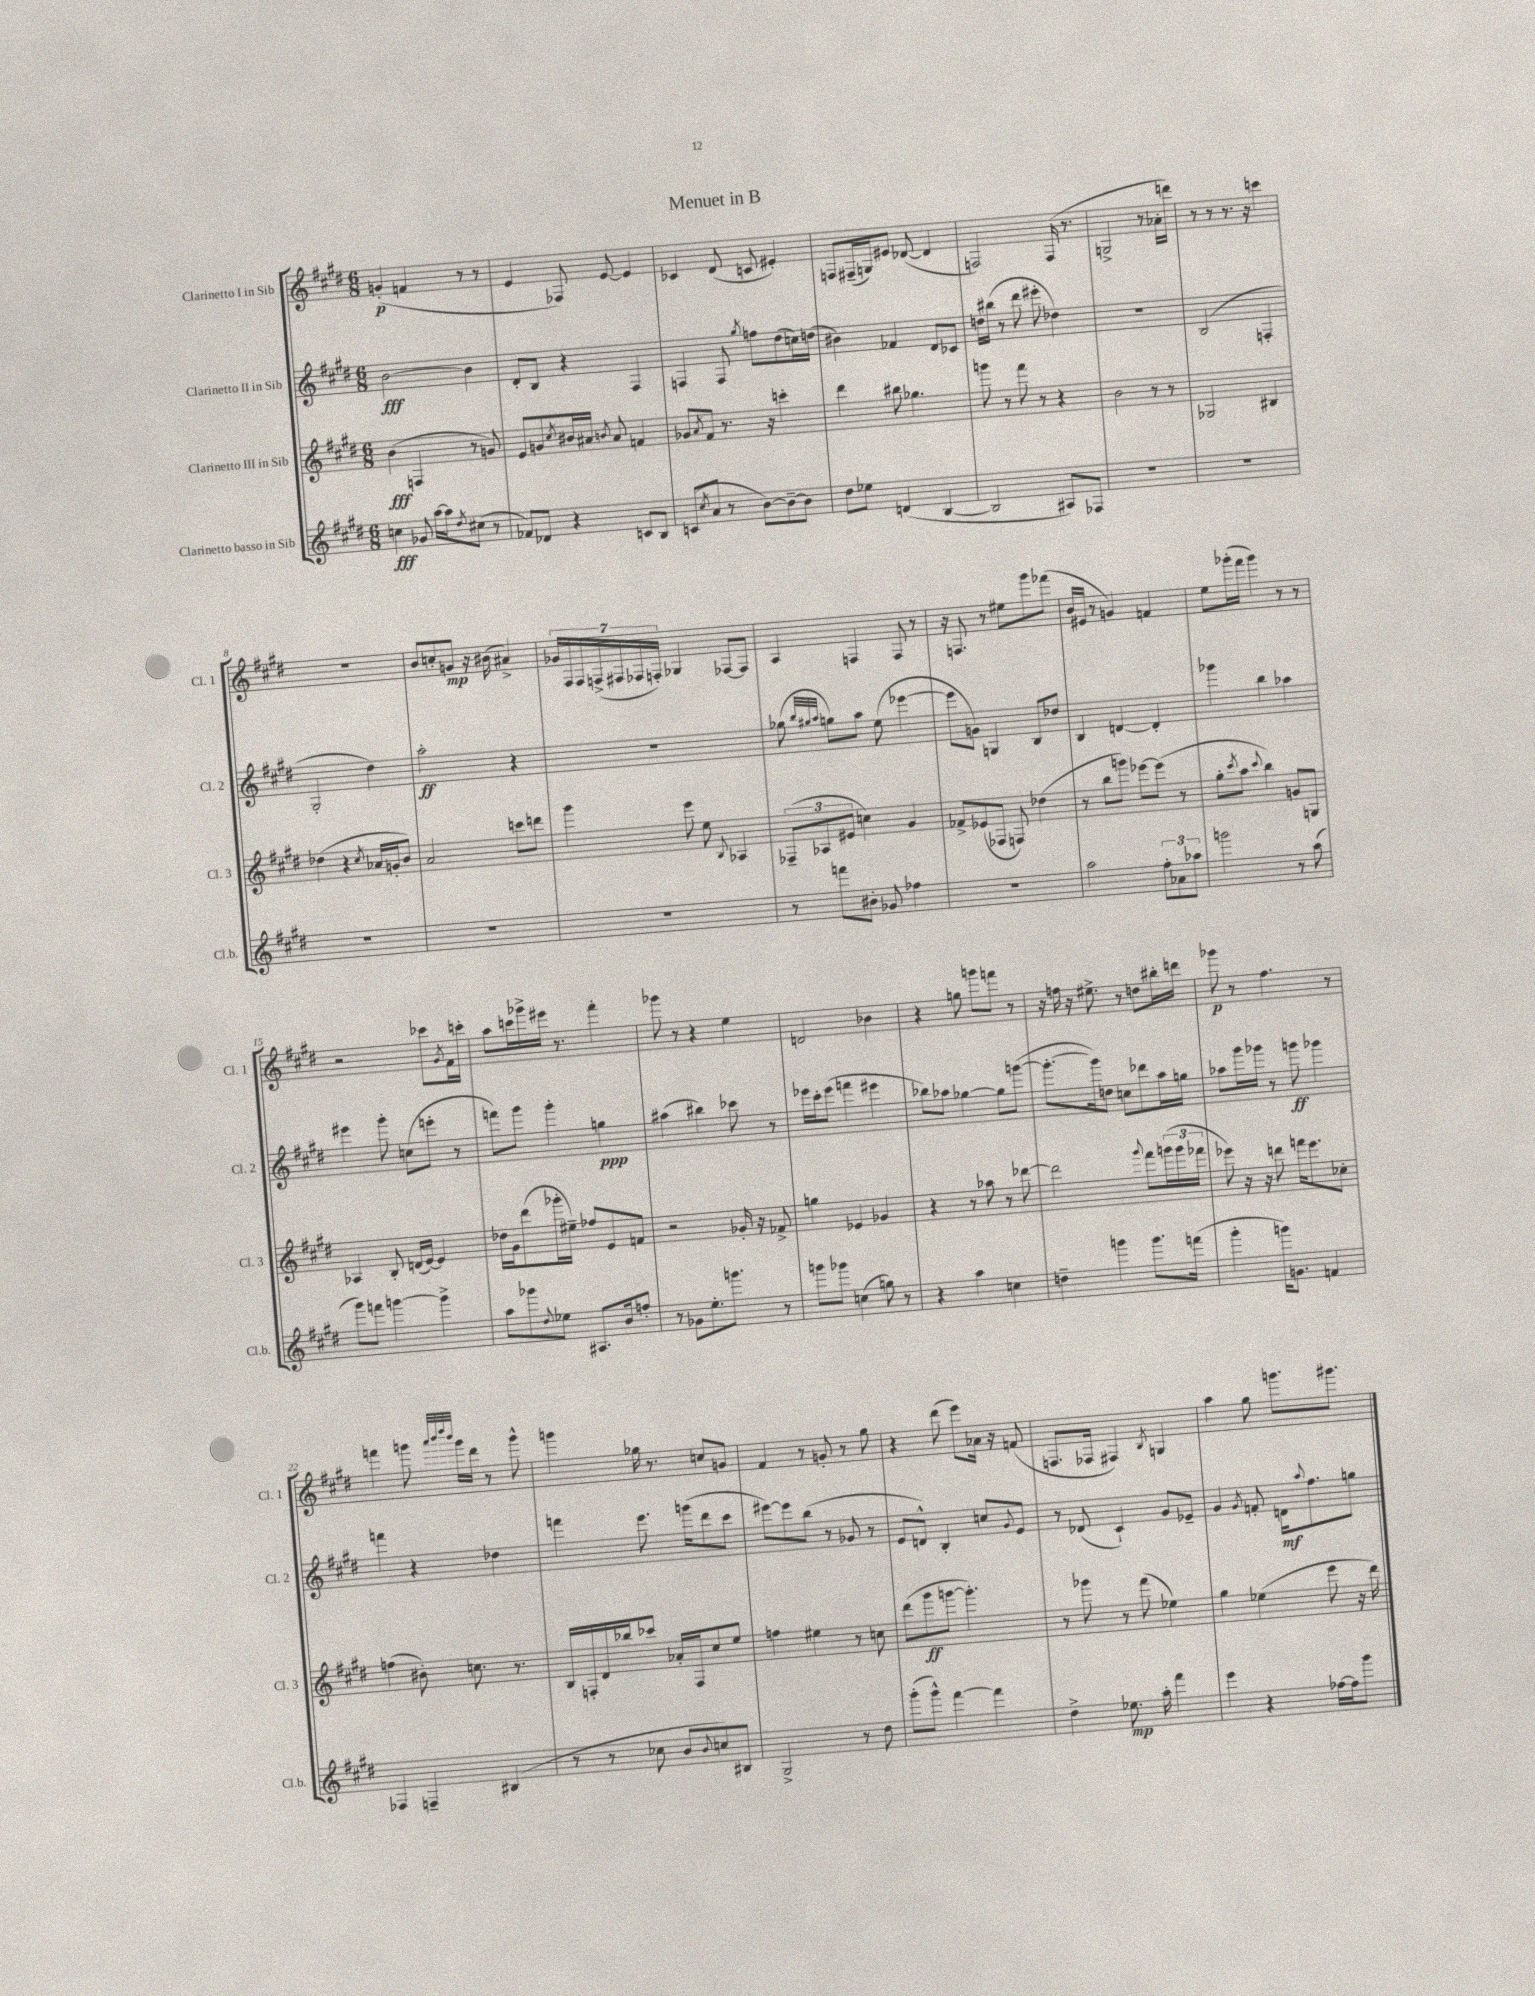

**kern	**dynam	**kern	**dynam	**kern	**dynam	**kern	**dynam
*part4	*part4	*part3	*part3	*part2	*part2	*part1	*part1
*staff4	*staff4	*staff3	*staff3	*staff2	*staff2	*staff1	*staff1
*I"Clarinetto basso in Sib	*	*I"Clarinetto III in Sib	*	*I"Clarinetto II in Sib	*	*I"Clarinetto I in Sib	*
*I'Cl.b.	*	*I'Cl. 3	*	*I'Cl. 2	*	*I'Cl. 1	*
*clefG2	*	*clefG2	*	*clefG2	*	*clefG2	*
*k[f#c#g#d#]	*	*k[f#c#g#d#]	*	*k[f#c#g#d#]	*	*k[f#c#g#d#]	*
*M6/8	*	*M6/8	*	*M6/8	*	*M6/8	*
=1	=1	=1	=1	=1	=1	=1	=1
4ccn\	fff	(4b\	fff	[2b\	fff	(4gn'/	p
8g-X/	.	4Fn/	.	.	.	4fn/	.
[16aa\LL	.	.	.	.	.	.	.
16aa\J]	.	.	.	.	.	.	.
8qdd#/	.	.	.	.	.	.	.
(8cc#X\J	.	8r	.	4b\]	.	8r	.
8r	.	8gn/)	.	.	.	8r	.
=2	=2	=2	=2	=2	=2	=2	=2
8f-X/L)	.	8e/L	.	8d#'/L	.	4e/	.
8d-X/J	.	8gn/	.	8B/J	.	.	.
.	.	8qcc#/	.	.	.	.	.
4r	.	16b#X/L	.	4r	.	8F-X/)	.
.	.	16a#X/JJ	.	.	.	.	.
.	.	8qbn/	.	.	.	.	.
.	.	8a#/	.	.	.	[8e/	.
8cn/L	.	4fn/	.	4F#/	.	4e/]	.
8B/J	.	.	.	.	.	.	.
=3	=3	=3	=3	=3	=3	=3	=3
(8cn/L	.	8g-X/L	.	4Fn/	.	4c-X/	.
8qcc#/	.	8qa/	.	.	.	.	.
8a/J	.	8f#/J	.	.	.	.	.
8r	.	8.r	.	8F/	.	(8d#/	.
.	.	.	.	8qgg#/	.	.	.
[8b\L)	.	.	.	8ffn\L	.	8cn/	.
.	.	16r	.	.	.	.	.
8b~\_	.	4cccn'\	.	(8dd#\	.	4e#X'/)	.
8b\J]	.	.	.	16ccn\L)	.	.	.
.	.	.	.	(16ddn\JJ	.	.	.
=4	=4	=4	=4	=4	=4	=4	=4
8dd#\L	.	4ddd#\	.	4b#X\)	.	8Fn/L	.
8ee-X\J	.	.	.	.	.	(16F#X~/L	.
.	.	.	.	.	.	16Gn/J)	.
(4dn/	.	8bb#X\	.	4f-X/	.	8e#X/J	.
.	.	4.gg-X\	.	.	.	([8d-X/	.
[4B/	.	.	.	8d#/L	.	4d-/]	.
.	.	.	.	8c-X/J	.	.	.
=5	=5	=5	=5	=5	=5	=5	=5
2B/]	.	8gggn\	.	16ddn\LL	.	2Fn/)	.
.	.	.	.	(16bb#X\JJ	.	.	.
.	.	8r	.	8r	.	.	.
.	.	8fff#\	.	8ddd#\	.	.	.
.	.	8r	.	8eee#X'\	.	.	.
8A#X/L)	.	4r	.	4dd-X\)	.	(16F/	.
.	.	.	.	.	.	8.r	.
8F-X/J	.	.	.	.	.	.	.
=6	=6	=6	=6	=6	=6	=6	=6
2.r	.	2b\	.	2.r	.	2Gn^/	.
.	.	8r	.	.	.	8r	.
.	.	8r	.	.	.	16a-X'\LL	.
.	.	.	.	.	.	16dddn\JJ)	.
=7	=7	=7	=7	=7	=7	=7	=7
2.r	.	2G-X/	.	(2B/	.	8r	.
.	.	.	.	.	.	8r	.
.	.	.	.	.	.	8.r	.
.	.	.	.	.	.	16r	.
.	.	4B#X/	.	4Fn'/	.	4cccn\	.
!!LO:LB:g=z
=8	=8	=8	=8	=8	=8	=8	=8
2.r	.	(4dd-X\	.	2G#'/	.	2.r	.
.	.	4r	.	.	.	.	.
.	.	8qcc#/	.	.	.	.	.
.	.	16a-X/LL	.	4dd#\)	.	.	.
.	.	16gn'/J	.	.	.	.	.
.	.	8b/J)	.	.	.	.	.
=9	=9	=9	=9	=9	=9	=9	=9
2.r	.	2a/	.	2aa'\	ff	8b/L	.
.	.	.	.	.	.	8ccn'/	.
.	.	.	.	.	.	8gn/J	mp
.	.	.	.	.	.	16r	.
.	.	.	.	.	.	(16b#X\	.
.	.	8cccn\L	.	4r	.	4a#X^/)	.
.	.	8dddn\J	.	.	.	.	.
=10	=10	=10	=10	=10	=10	=10	=10
2.r	.	4ggg#\	.	2.r	.	28g-X/LL	.
.	.	.	.	.	.	28F#/	.
.	.	.	.	.	.	28F#/	.
.	.	.	.	.	.	(28Fn^/	.
.	.	.	.	.	.	28F#X/	.
.	.	.	.	.	.	28F-X/	.
.	.	.	.	.	.	28Fn'/JJ)	.
.	.	8eee\	.	.	.	4G-X/	.
.	.	8ee\	.	.	.	.	.
.	.	8qqB/	.	.	.	.	.
.	.	4A-X/	.	.	.	[8F-X/L	.
.	.	.	.	.	.	8F-/J]	.
=11	=11	=11	=11	=11	=11	=11	=11
8r	.	(12F-X~/L	.	(8gg-X\	.	4A/	.
.	.	12A-X/	.	.	.	.	.
.	.	.	.	32qqbb/LLL	.	.	.
.	.	.	.	32qqgg#X/	.	.	.
.	.	.	.	32qqaa/JJJ	.	.	.
8fffn\L	.	.	.	8ggn\L)	.	.	.
.	.	12e#X/J	.	.	.	.	.
8b#X'\J	.	4ccn\)	.	8aa\J	.	4Fn/	.
8g-X/	.	.	.	(8ee\	.	.	.
4ff-X\	.	4g#/	.	[4eee-X\	.	8F/	.
.	.	.	.	.	.	8r	.
=12	=12	=12	=12	=12	=12	=12	=12
2.r	.	8f-X^/L	.	8eee-\L]	.	16r	.
.	.	.	.	.	.	8.Fn/	.
.	.	(8e-X/	.	8gn\J)	.	.	.
.	.	8F-X/J	.	4Gn/	.	8r	.
.	.	8Fn/)	.	.	.	8ee#X\L	.
.	.	(4dd-X\	.	8B/L	.	8ggg#\	.
.	.	.	.	8dd-X/J	.	(8fff-X\J	.
=13	=13	=13	=13	=13	=13	=13	=13
2aa\	.	8r	.	4B/	.	16b/LL	.
.	.	.	.	.	.	16e#X/JJ	.
.	.	8bb\L	.	.	.	8r	.
.	.	8gggn\J)	.	[4dn/	.	4gn/)	.
.	.	[8eee-X\L	.	.	.	.	.
12ff#'\L	.	(8eee-\J]	.	4d'/]	.	4fn/	.
12a-X\	.	.	.	.	.	.	.
.	.	8r	.	.	.	.	.
12aa-X\J	.	.	.	.	.	.	.
=14	=14	=14	=14	=14	=14	=14	=14
2gggn\	.	8gg#'\L	.	4ggg-X\	.	8ee\L	.
.	.	8qccc#/	.	.	.	.	.
.	.	8aa\J	.	.	.	(16ggg-X'\L	.
.	.	.	.	.	.	16fff#\JJ	.
.	.	8qqccc#/	.	.	.	.	.
.	.	4bb\)	.	4bb\	.	4ggg-\)	.
8r	.	8gn/L	.	4aa-X\	.	8r	.
(8aa\	.	8Gn/J	.	.	.	8r	.
!!LO:LB:g=z
=15	=15	=15	=15	=15	=15	=15	=15
8ggg#\L)	.	4A-X/	.	4eee#X\	.	2r	.
8fffn\J	.	.	.	.	.	.	.
[4gggn\	.	8B'/	.	8ggg#'\	.	.	.
.	.	(16dn/LL	.	(8ccn\L	.	.	.
.	.	[16e/JJ)	.	.	.	.	.
4ggg^\]	.	4e/]	.	8eeen'\J	.	8ccc-X\L	.
.	.	.	.	.	.	8qg#/	.
.	.	.	.	8r	.	16f#\L	.
.	.	.	.	.	.	16cccn'\JJ	.
=16	=16	=16	=16	=16	=16	=16	=16
8aa\L	.	16dd-X\LL	.	8fffn\L)	.	8aa\L	.
.	.	16g#\J	.	.	.	.	.
8ggg-X\	.	(8ddd#\	.	8ggg#\J	.	16cccn\L	.
.	.	.	.	.	.	16ggg-X^\	.
8qqdd#/	.	.	.	.	.	.	.
8ee-X\J	.	16ggg-X'\L	.	4ggg#'\	.	16eee#X\JJ	.
.	.	16ee#X~\JJ)	.	.	.	8.r	.
8.A#X/L	.	8ff-X/L	.	.	.	.	.
.	.	8e/	.	4ggn\	ppp	4fff#'\	.
16b/k	.	.	.	.	.	.	.
8ffn'/J	.	8fn/J	.	.	.	.	.
=17	=17	=17	=17	=17	=17	=17	=17
8r	.	2r	.	(4aa#X\	.	8ggg-X\	.
8g-X\L	.	.	.	.	.	8r	.
8.ee'\	.	.	.	4bb#X\)	.	4r	.
8.gggn\J	.	.	.	.	.	.	.
.	.	16g-X'/	.	8ccc-X\	.	4ee\	.
.	.	16r	.	.	.	.	.
8r	.	8f-X^/	.	8r	.	.	.
=18	=18	=18	=18	=18	=18	=18	=18
8gggn\L	.	4ggn\	.	16eee-X\LL	.	2dn/	.
.	.	.	.	16ccc#'\J	.	.	.
8ggg-X\J	.	.	.	(8eee-\J	.	.	.
(4ccn\	.	4e-X/	.	4fffn\	.	.	.
8ggn\)	.	4g-X/	.	4eee#X\	.	4b-X\	.
8r	.	.	.	.	.	.	.
=19	=19	=19	=19	=19	=19	=19	=19
4r	.	4r	.	8bb-X\L)	.	4r	.
.	.	.	.	8aa-X\J	.	.	.
4aa\	.	8r	.	[4gg-X\	.	8ggn\	.
.	.	8aa-X\	.	.	.	8gggn\L	.
4ccn\	.	8r	.	8gg-\L]	.	8fffn\J	.
.	.	[8ddd-X\	.	([8gggn\J	.	8r	.
=20	=20	=20	=20	=20	=20	=20	=20
4ddn~\	.	2ddd-\]	.	8.ggg'\L_	.	16r	.
.	.	.	.	.	.	16ffn\	.
.	.	.	.	.	.	16r	.
.	.	.	.	16ggg\k])	.	8.ee#X^\	.
4gggn\	.	.	.	8ddn\J	.	.	.
.	.	.	.	8ccn\L	.	8r	.
.	.	8qqggg#/	.	.	.	.	.
8.ggg\L	.	8fff#\L	.	8ddd-X\	.	8ddn\L	.
.	.	(24gggn\L	.	16aa\L	.	16bb#X'\L	.
.	.	24ggg\	.	.	.	.	.
(16fffn\Jk	.	.	.	16ggn\JJ	.	16dddn\JJ	.
.	.	24fff-X\JJ	.	.	.	.	.
=21	=21	=21	=21	=21	=21	=21	=21
4ggg#'\	.	8eee-X\)	.	8aa-X\L	.	8ggg-X\	p
.	.	16r	.	16ggg#\L	.	8r	.
.	.	16r	.	16ggg-X\JJ	.	.	.
16gggn\KL)	.	8dddn\	.	8r	.	4.ff#\	.
8.gn\J	.	.	.	.	.	.	.
.	.	16fffn\KL	.	8gggn\	ff	.	.
.	.	8.eee-\	.	.	.	.	.
4fn/	.	.	.	4ggg-X\	.	.	.
.	.	8cc-X'\J	.	.	.	8r	.
!!LO:LB:g=z
=22	=22	=22	=22	=22	=22	=22	=22
4F-X/	.	(4ffn\	.	4fffn\	.	4fffn\	.
4Fn~/	.	8b#X'\)	.	4r	.	8gggn\	.
.	.	.	.	.	.	32qqaaa/LLL	.
.	.	.	.	.	.	32qqbbb/	.
.	.	.	.	.	.	32qqdddd#/	.
.	.	.	.	.	.	32qqbbb/JJJ	.
.	.	8.ccn\	.	.	.	16ggg\LL	.
.	.	.	.	.	.	16ddd#\JJ	.
(4B#X/	.	.	.	4dd-X\	.	8r	.
.	.	8.r	.	.	.	.	.
.	.	.	.	.	.	8ggg^^\	.
=23	=23	=23	=23	=23	=23	=23	=23
8r	.	16B/LL	.	4fffn\	.	4gggn\	.
.	.	16Fn'/	.	.	.	.	.
8r	.	16d#/	.	.	.	.	.
.	.	16bb-X/J	.	.	.	.	.
8cc-X\	.	8ccc-X/J	.	8.eee\	.	16gg-X\	.
.	.	.	.	.	.	8.r	.
8b/L	.	16a-X'/LL	.	.	.	.	.
.	.	16F/J	.	(16gggn\KL	.	.	.
8qqb/	.	.	.	.	.	.	.
8ccn/)	.	8cc#/	.	8ddd#\	.	8ccn/L	.
8B#X/J	.	8ee/J	.	8ccc#\J	.	8gn/J	.
=24	=24	=24	=24	=24	=24	=24	=24
2G#^/	.	4ffn\	.	[8eee#X\L)	.	4f#/	.
.	.	.	.	8eee#\]	.	.	.
.	.	4ee#X\	.	(8bb\J	.	8r	.
.	.	.	.	8r	.	8gn'/	.
8r	.	8r	.	8g-X/	.	8r	.
8dd#\	.	8ccn\	.	8r	.	8gg#\	.
=25	=25	=25	=25	=25	=25	=25	=25
(8ggg#'\L	.	(8ddd#\L	.	8e/L	.	4r	.
8ggg#^^\J)	.	8ggg#\	ff	8dn^^/J)	.	.	.
[4fff#\	.	[8gggn\J	.	4B'/	.	(8ddd#\	.
.	.	4.ggg'\])	.	.	.	8eee\L)	.
4fff#\]	.	.	.	8ccn/L	.	16a-X\Jk	.
.	.	.	.	.	.	16r	.
.	.	.	.	8qqg#/	.	.	.
.	.	.	.	8e/J	.	(8fn/	.
=26	=26	=26	=26	=26	=26	=26	=26
4dd#^\	.	8r	.	8r	.	8.Fn/L	.
.	.	8ggg-X\	.	(8d-X/	.	.	.
.	.	.	.	.	.	16F-X/Jk	.
8.ee-X\	mp	8r	.	4c#`/)	.	4F#X/)	.
.	.	(8fff#\	.	.	.	.	.
16aa'\	.	.	.	.	.	.	.
.	.	.	.	.	.	8qB/	.
4fff#\	.	4ee-X\)	.	8g#/L	.	4Gn/	.
.	.	.	.	8e-X~/J	.	.	.
=27	=27	=27	=27	=27	=27	=27	=27
4eee\	.	4gg#\	.	4g#/	.	4aa\	.
.	.	.	.	8qg#/	.	.	.
4r	.	(4ee-X\	.	8fn'/	.	8gg#\	.
.	.	.	.	16dn\KL	mf	8.gggn\L	.
.	.	.	.	8qqaa/	.	.	.
.	.	.	.	8.ff#\	.	.	.
[16ff-X\LL	.	8eee\	.	.	.	.	.
16ff-\J]	.	.	.	.	.	8.ggg#X\J	.
8ggg#\J	.	16r	.	8ggn\J	.	.	.
.	.	16ddd#\)	.	.	.	.	.
==	==	==	==	==	==	==	==
*-	*-	*-	*-	*-	*-	*-	*-
